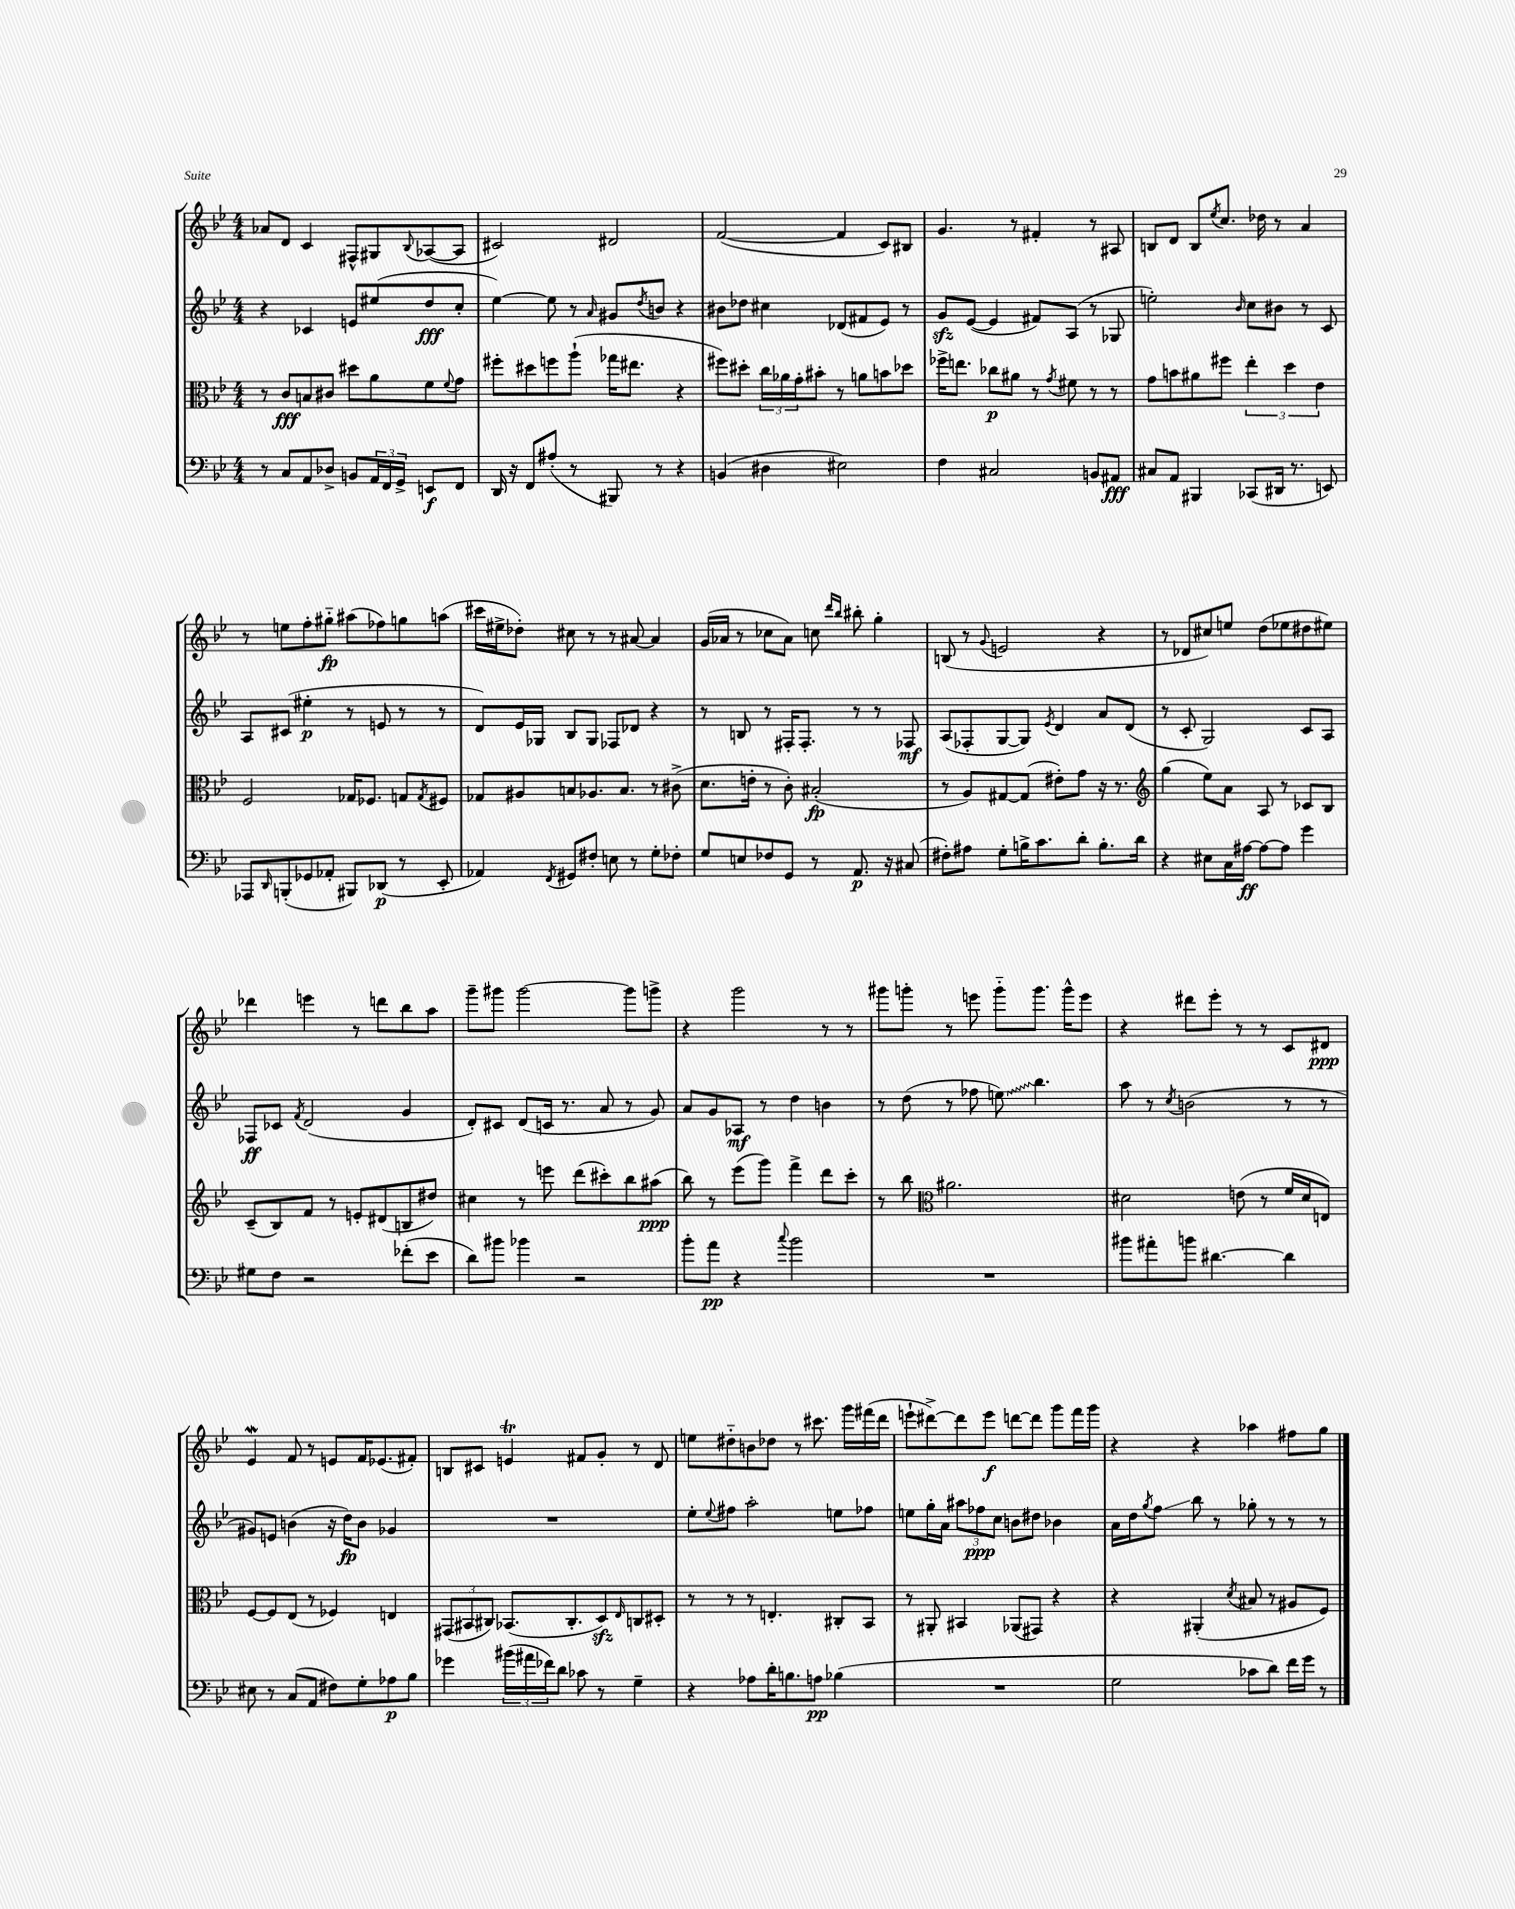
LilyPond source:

<<
\new StaffGroup <<
\new Staff = "s0" {
    \clef treble \key bes \major \numericTimeSignature \time 4/4
    aes'8 d'8 c'4 fis8-^ gis8 \appoggiatura { bes8 } aes8~( aes8 |
    cis'2) dis'2 |
    f'2~( f'4 c'8) bis8 |
    g'4. r8 fis'4-. r8 ais8 |
    b8 d'8 b8 \acciaccatura { ees''8 } c''8. des''16 r8 a'4 |
    r8 e''8 f''8-. gis''8-_\fp ais''8( fes''8) g''8 a''8( |
    cis'''16 eis''16-> des''8-.) cis''8 r8 r8 ais'8~ ais'4 |
    g'16( aes'16 r8 ces''8 aes'8) c''8 \grace { d'''16 bes''16 } bis''8-. g''4-. |
    b8( r8 \appoggiatura { g'8 } e'2 r4 |
    r8 des'8 cis''8) e''8 d''8( ees''8 dis''8 eis''8) |
    des'''4 e'''4 r8 d'''8 bes''8 a''8 |
    g'''8-- gis'''8 gis'''2~ gis'''8 g'''8-> |
    r4 g'''2 r8 r8 |
    gis'''8 g'''8-. r8 e'''8 g'''8-_ g'''8. g'''16-^ e'''8 |
    r4 dis'''8 ees'''8-. r8 r8 c'8 dis'8\ppp |
    ees'4\mordent f'8 r8 e'8 f'16 ees'8.( fis'8-.) |
    b8 cis'8 e'4\trill fis'8 g'8-. r8 d'8 |
    e''8 dis''8-_ b'8 des''8 r8 cis'''8. g'''16 fis'''16( d'''16 |
    e'''8-! dis'''8~->) dis'''8 e'''8\f d'''8~ d'''8 g'''8 f'''16 g'''16 |
    r4 r4 aes''4 fis''8 g''8 \bar "|." |
}
\new Staff = "s1" {
    \clef treble \key bes \major \numericTimeSignature \time 4/4
    r4 ces'4 e'8 eis''8( d''8\fff c''8-. |
    ees''4~) ees''8 r8 \grace { a'16 } gis'8 \acciaccatura { d''8 } b'8 r4 |
    bis'8 des''8 cis''4 des'8( fis'8 ees'8) r8 |
    g'8\sfz ees'8~( ees'4 fis'8) a8( r8 ges8 |
    e''2-.) \grace { bes'16 } c''8 bis'8 r8 c'8 |
    a8 cis'8( eis''4-.\p r8 e'8 r8 r8 |
    d'8) ees'16 ges16 bes8 ges8 fes8 des'8 r4 |
    r8 b8 r8 fis16-. fis8.-. r8 r8 fes8\mf |
    a8( fes8-. g8~ g8) \acciaccatura { ees'8 } d'4 a'8 d'8( |
    r8 c'8-. g2) c'8 a8 |
    fes8\ff ces'8 \acciaccatura { f'8 } d'2( g'4 |
    d'8-.) cis'8 d'8( c'16 r8. a'8 r8 g'8) |
    a'8 g'8 aes8\mf r8 d''4 b'4 |
    r8 d''8( r8 fes''8 \once \override Glissando.style = #'zigzag e''8\glissando) bes''4. |
    a''8 r8 \acciaccatura { c''8 } b'2( r8 r8 |
    gis'8) e'8 b'4( r16 d''16\fp) b'8 ges'4 |
    R1 |
    ees''8-. \appoggiatura { ees''8 } fis''8 a''2-. e''8 fes''8 |
    e''8 g''16-. a'16 \tuplet 3/2 { ais''8 fes''8\ppp c''8 } b'8 dis''8 bes'4 |
    a'16 d''16 \acciaccatura { g''8 } f''8\glissando bes''8 r8 ges''8-. r8 r8 r8 \bar "|." |
}
\new Staff = "s2" {
    \clef alto \key bes \major \numericTimeSignature \time 4/4
    r8 c'8\fff b8 cis'8 dis''8 a'8 f'8 \appoggiatura { f'8 } g'8 |
    fis''8-. dis''8 f''8 a''8-!( ges''16 eis''8. r4 |
    fis''8) dis''8-. \tuplet 3/2 { c''16 aes'16 g'16-. } bis'8-. r8 a'8 b'8 des''8 |
    fes''16-> e''8. ces''8\p ais'8 r8 \acciaccatura { g'8 } fis'8 r8 r8 |
    g'8 b'8 ais'8 fis''8 \tuplet 3/2 { ees''4-. d''4 ees'4 } |
    f2 ges16 fes8. g8 \acciaccatura { g8 } fis8 |
    ges8 ais8 b8 aes8. b8. r8 cis'8->( |
    d'8. e'16-. r8 c'8-.) bis2-.\fp( |
    r8 a8) gis8~ gis8( eis'8-.) g'8 r16 r8. |
    \clef treble g''4( ees''8) a'8 a8 r8 ces'8 bes8 |
    c'8--( bes8) f'8 r8 e'8-. dis'8( b8 dis''8) |
    cis''4 r8 e'''8 d'''8( cis'''8-.) bes''8 ais''8\ppp( |
    bes''8) r8 ees'''8( g'''8) f'''4-> d'''8 c'''8-. |
    r8 bes''8 \clef alto ais'2. |
    dis'2 e'8( r8 f'16 dis'16 e8) |
    f8~ f8 ees8( r8 fes4) e4 |
    \tuplet 3/2 { gis,8( bis,8 cis8) } bes,8.( cis8.-. d8\sfz) \grace { ees16 } c8 dis8-. |
    r8 r8 r8 e4.-. cis8-. bes,8 |
    r8 ais,8-. bis,4 aes,8( gis,8) r4 |
    r4 ais,4-.( \acciaccatura { d'8 } bis8 r8 ais8 f8) \bar "|." |
}
\new Staff = "s3" {
    \clef bass \key bes \major \numericTimeSignature \time 4/4
    r8 c8 a,8 des8-> b,8 \tuplet 3/2 { a,16 f,16 g,16-> } e,8\f f,8 |
    d,16 r16 f,8 ais8-.( r8 bis,,8) r8 r4 |
    b,4( dis4 eis2) |
    f4 cis2 b,8 ais,8\fff |
    cis8 a,8 bis,,4 ces,8( dis,16 r8. e,8) |
    aes,,8 \grace { d,16 } b,,8-.( ges,8 aes,8-. bis,,8) des,8\p( r8 ees,8-. |
    aes,4) \acciaccatura { f,8 } gis,8 fis8-. e8 r8 g8-. fes8-. |
    g8 e8 fes8 g,8 r8 a,8.\p r16 cis8( |
    fis8-.) ais8 g8-. b16-> c'8. d'8-. b8.-. d'16 |
    r4 eis8 c16 ais16~\ff ais8~ ais8 g'4 |
    gis8 f8 r2 fes'8-.( ees'8 |
    d'8) bis'8 bes'4 r2 |
    bes'8-. a'8\pp r4 \appoggiatura { c''8 } bes'2 |
    R1 |
    bis'8 ais'8-. b'8 dis'4.~ dis'4 |
    eis8 r8 c8( a,8 fis8) g8-. aes8\p bes8 |
    ges'4 \tuplet 3/2 { bis'16( ais'16 fes'16) } d'8 ces'8 r8 g4-- |
    r4 aes8 d'16-. b8. a8\pp bes4( |
    R1 |
    g2 ces'8 d'8) f'16 g'16 r8 \bar "|." |
}
>>
>>
\layout { \context { \Score \remove "Bar_number_engraver" } }
